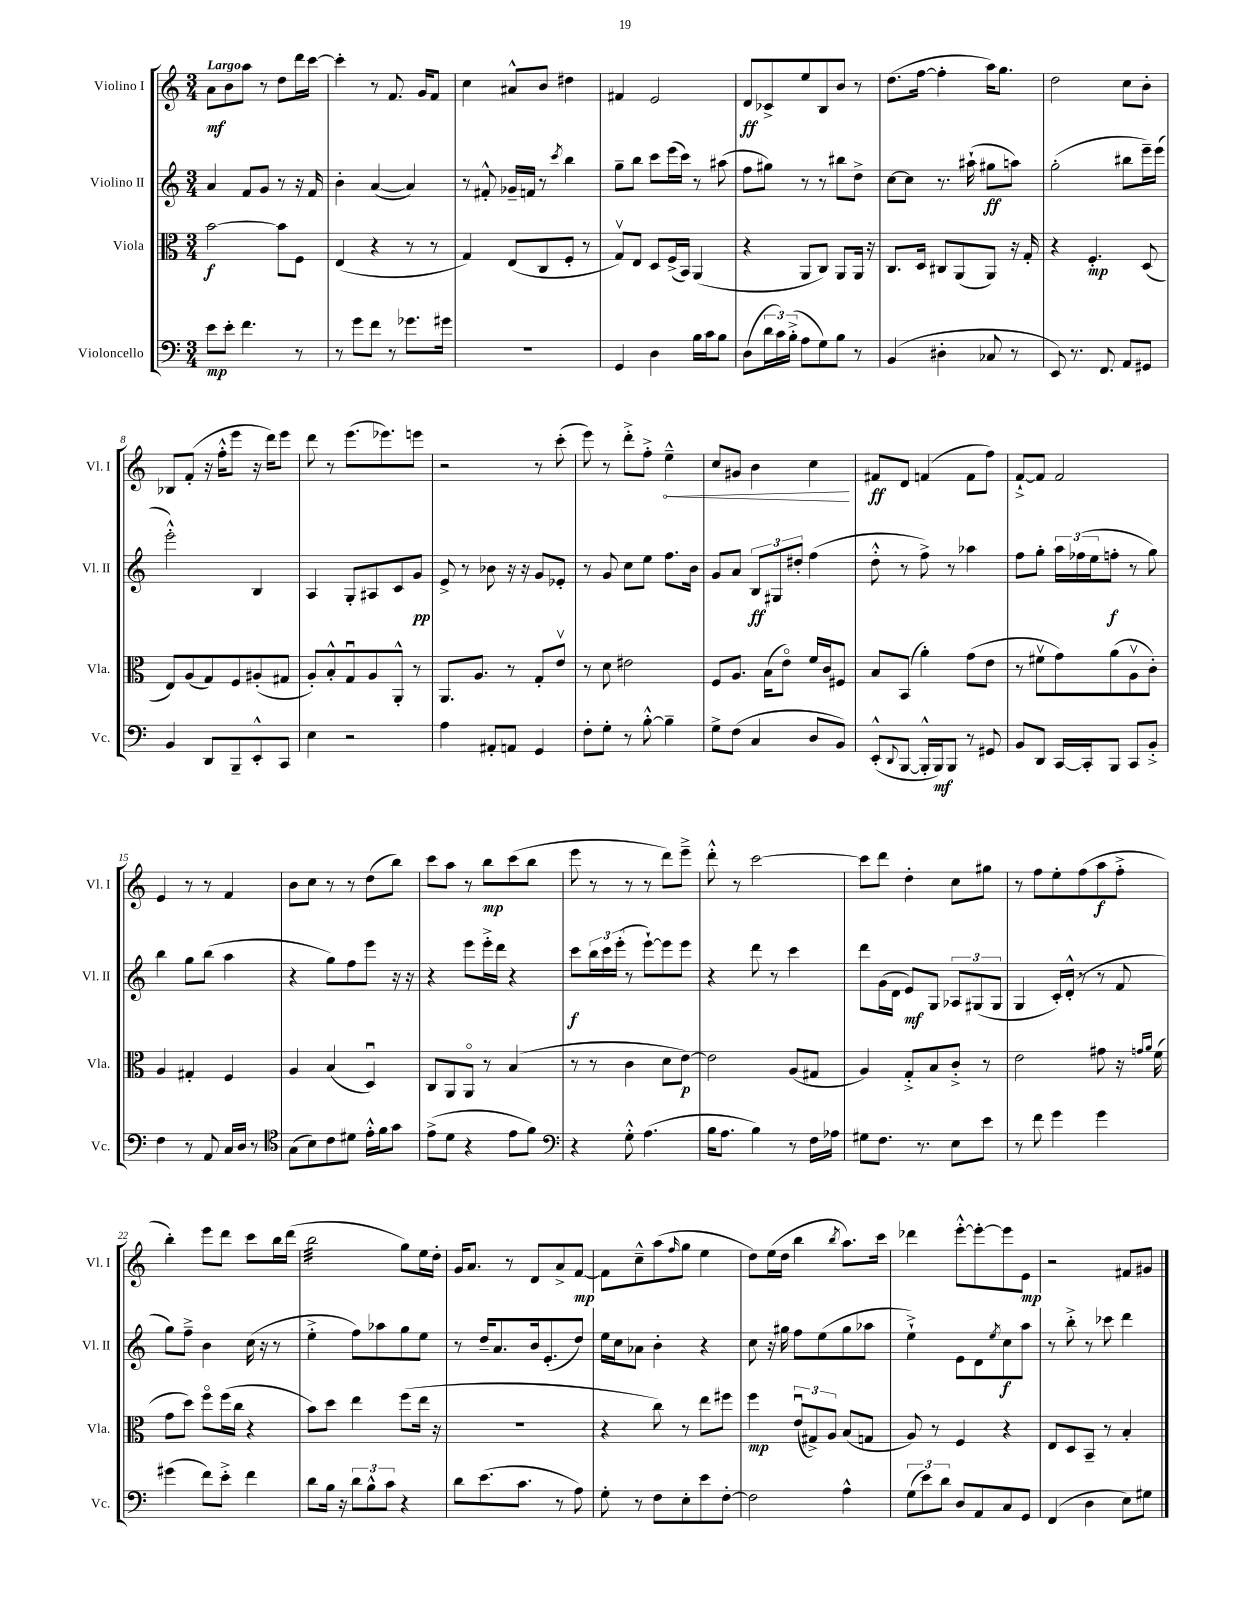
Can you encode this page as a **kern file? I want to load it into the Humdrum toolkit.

**kern	**dynam	**kern	**dynam	**kern	**dynam	**kern	**dynam
*part4	*part4	*part3	*part3	*part2	*part2	*part1	*part1
*staff4	*staff4	*staff3	*staff3	*staff2	*staff2	*staff1	*staff1
*I"Violoncello	*	*I"Viola	*	*I"Violino II	*	*I"Violino I	*
*I'Vc.	*	*I'Vla.	*	*I'Vl. II	*	*I'Vl. I	*
*clefF4	*	*clefC3	*	*clefG2	*	*clefG2	*
*k[]	*	*k[]	*	*k[]	*	*k[]	*
*M3/4	*	*M3/4	*	*M3/4	*	*M3/4	*
=1	=1	=1	=1	=1	=1	=1	=1
!	!	!	!	!	!	!LO:TX:a:B:t=Largo	!
8e\L	mp	[2b\	f	4a/	.	8a\L	mf
8e'\J	.	.	.	.	.	8b\	.
4.f\	.	.	.	8f/L	.	8aa\J	.
.	.	.	.	8g/J	.	8r	.
.	.	8b\L]	.	8r	.	8dd\L	.
8r	.	8F\J	.	16r	.	16ddd\L	.
.	.	.	.	16f/	.	[16ccc\JJ	.
=2	=2	=2	=2	=2	=2	=2	=2
8r	.	(4E/	.	4b'\	.	4ccc'\]	.
8g\L	.	.	.	.	.	.	.
8f\J	.	4r	.	([4a/	.	8r	.
8r	.	.	.	.	.	8.f/	.
8.g-X\L	.	8r	.	4a/])	.	.	.
.	.	.	.	.	.	16g/KL	.
.	.	8r	.	.	.	8f/J	.
16g#X\Jk	.	.	.	.	.	.	.
=3	=3	=3	=3	=3	=3	=3	=3
2.r	.	4G/)	.	8r	.	4cc\	.
.	.	.	.	8f#X'^^/	.	.	.
.	.	(8E/L	.	16g-X~/LL	.	8a#X^^/L	.
.	.	.	.	16fn/JJ	.	.	.
.	.	8C/	.	8r	.	8b/J	.
.	.	.	.	8qccc/	.	.	.
.	.	8F'/J	.	4bb\	.	4dd#X\	.
.	.	8r	.	.	.	.	.
=4	=4	=4	=4	=4	=4	=4	=4
4GG/	.	8Gv/L)	.	8gg~\L	.	4f#X/	.
.	.	8E/J	.	8bb\J	.	.	.
4D\	.	8D/L	.	8ccc\L	.	2e/	.
.	.	(16F^/L	.	(16eee\L	.	.	.
.	.	16BB/JJ)	.	16ccc\JJ)	.	.	.
16B\LL	.	(4AA/	.	8r	.	.	.
16c\J	.	.	.	.	.	.	.
8B\J	.	.	.	(8aa#X\	.	.	.
=5	=5	=5	=5	=5	=5	=5	=5
(8D\L	.	4r	.	8ff\L	.	8d/L	ff
24d\L	.	.	.	8gg#X\J)	.	8c-X^/	.
24c\)	.	.	.	.	.	.	.
(24B'^\JJ	.	.	.	.	.	.	.
8A\L	.	8AA/L	.	8r	.	8ee/	.
8G\)	.	8C/J)	.	8r	.	8B/	.
8B\J	.	8AA/L	.	8bb#X\L	.	8b/J	.
8r	.	16AA/Jk	.	8dd^\J	.	8r	.
.	.	16r	.	.	.	.	.
=6	=6	=6	=6	=6	=6	=6	=6
(4BB/	.	8.C/L	.	[8cc\L	.	(8.dd\L	.
.	.	.	.	8cc\J]	.	.	.
.	.	16D/Jk	.	.	.	[16ff\Jk	.
4D#X'\	.	8C#X/L	.	8.r	.	4ff'\]	.
.	.	(8AA/	.	.	.	.	.
.	.	.	.	(16aa#X`\	.	.	.
8C-X/	.	8AA/J)	.	8gg#X\L	ff	16aa\KL)	.
.	.	.	.	.	.	8.gg\J	.
8r	.	16r	.	8aan\J)	.	.	.
.	.	16G'/	.	.	.	.	.
=7	=7	=7	=7	=7	=7	=7	=7
8EE/)	.	4r	.	(2gg'\	.	2dd\	.
8.r	.	.	.	.	.	.	.
.	.	4.F'/	mp	.	.	.	.
8.FF/	.	.	.	.	.	.	.
8AA/L	.	.	.	8bb#X\L	.	8cc\L	.
8GG#X/J	.	(8D/	.	16eee~\L)	.	8b'\J	.
.	.	.	.	(16eee\JJ	.	.	.
!!LO:LB:g=z
=8	=8	=8	=8	=8	=8	=8	=8
4BB/	.	8E/L)	.	2eee'^^\)	.	8B-X/L	.
.	.	(8A/	.	.	.	(8f'/J	.
8DD/L	.	8G/)	.	.	.	16r	.
.	.	.	.	.	.	16ff'^^\KL	.
8BBB~/	.	8F/	.	.	.	8eee\J	.
8EE'^^/	.	(8A#X'/	.	4B/	.	16r	.
.	.	.	.	.	.	16ddd\KL)	.
8CC/J	.	8G#X/J	.	.	.	8eee\J	.
=9	=9	=9	=9	=9	=9	=9	=9
4E\	.	8A'/L)	.	4A/	.	8ddd\	.
.	.	8B'^^/	.	.	.	8r	.
2r	.	8Gu/	.	8G'/L	.	(8.eee\L	.
.	.	8A/	.	8A#X/	.	.	.
.	.	.	.	.	.	8.eee-X\)	.
.	.	8AA'^^/J	.	8c/	.	.	.
.	.	8r	.	8g/J	pp	8eeen\J	.
=10	=10	=10	=10	=10	=10	=10	=10
4A\	.	8.AA/L	.	8e^/	.	2r	.
.	.	.	.	8r	.	.	.
.	.	8.A/J	.	.	.	.	.
8AA#X'/L	.	.	.	8b-X\	.	.	.
8AAn/J	.	8r	.	16r	.	.	.
.	.	.	.	16r	.	.	.
4GG/	.	8G'/L	.	8g/L	.	8r	.
.	.	8ev/J	.	8e-X'/J	.	(8ccc'\	.
=11	=11	=11	=11	=11	=11	=11	=11
8F'\L	.	8r	.	8r	.	8eee\)	.
8G'\J	.	8d\	.	8g/	.	8r	.
8r	.	2e#X\	.	8cc\L	.	8ddd'^\L	.
[8B'^^\	.	.	.	8ee\J	.	8ff'^\J	.
!	!	!	!	!	!	!	!LO:HP:b
4B~\]	.	.	.	8.ff\L	.	4ee~^^\	<
.	.	.	.	16b\Jk	.	.	.
=12	=12	=12	=12	=12	=12	=12	=12
8G^\L	.	8F/L	.	8g/L	.	8cc/L	.
(8F\J	.	8.A/J	.	8a/J	.	8g#X/J	.
4C/	.	.	.	12B/L	ff	4b\	.
.	.	(16B\KL	.	.	.	.	.
.	.	.	.	12G#X/	.	.	.
.	.	8e\J)	.	.	.	.	.
.	.	.	.	12dd#X'/J	.	.	.
8D/L	.	16f/LL	.	(4ff\	.	4cc\	.
.	.	16c/J	.	.	.	.	.
8BB/J)	.	8F#X/J	.	.	.	.	.
.	.	.	.	.	.	.	[
=13	=13	=13	=13	=13	=13	=13	=13
(8EE'^^/L	.	8B/L	.	8dd'^^\	.	8f#X/L	ff
8qqDD/	.	.	.	.	.	.	.
[8BBB/J	.	(8BB/J	.	8r	.	8d/J	.
16BBB'^^/LL]	.	4a'\)	.	8ff^\)	.	(4fn/	.
16BBB/J)	mf	.	.	.	.	.	.
8BBB/J	.	.	.	8r	.	.	.
8r	.	(8g\L	.	4aa-X\	.	8f\L	.
8GG#X/	.	8e\J	.	.	.	8ff\J)	.
=14	=14	=14	=14	=14	=14	=14	=14
8BB/L	.	8r	.	8ff\L	.	[8f`^/L	.
8DD/J	.	8f#Xv\L	.	8gg'\J	.	8f/J]	.
[16CC/LL	.	8g\)	.	24aa\LL	.	2f/	.
.	.	.	.	(24ff-X\	.	.	.
16CC'/J]	.	.	.	.	.	.	.
.	.	.	.	24ee\J	.	.	.
8BBB/J	.	(8a\	.	8ffn'\J	f	.	.
8CC/L	.	8Av\	.	8r	.	.	.
8BB'^/J	.	8c'\J)	.	8gg\)	.	.	.
!!LO:LB:g=z
=15	=15	=15	=15	=15	=15	=15	=15
4F\	.	4A/	.	4bb\	.	4e/	.
8r	.	4G#X'/	.	8gg\L	.	8r	.
8AA/	.	.	.	(8bb\J	.	8r	.
16C/LL	.	4F/	.	4aa\	.	4f/	.
16D/JJ	.	.	.	.	.	.	.
8r	.	.	.	.	.	.	.
=16	=16	=16	=16	=16	=16	=16	=16
*clefC4	*	*	*	*	*	*	*
(8G\L	.	4A/	.	4r	.	8b\L	.
8B\)	.	.	.	.	.	8cc\J	.
8c\	.	(4B/	.	8gg\L)	.	8r	.
8d#X\J	.	.	.	8ff\	.	8r	.
16e'^^\LL	.	4Du/)	.	8eee\J	.	(8dd\L	.
16f\J	.	.	.	.	.	.	.
8g\J	.	.	.	16r	.	8bb\J)	.
.	.	.	.	16r	.	.	.
=17	=17	=17	=17	=17	=17	=17	=17
(8e^\L	.	8C/L	.	4r	.	8ccc\L	.
8d\J	.	8AA/	.	.	.	8aa\J	.
4r	.	8AA/J	.	8eee\L	.	8r	.
.	.	8r	.	16eee'^\L	.	8bb\L	mp
.	.	.	.	16ddd\JJ	.	.	.
8e\L	.	(4B/	.	4r	.	(8ccc\	.
8f\J)	.	.	.	.	.	8bb\J	.
=18	=18	=18	=18	=18	=18	=18	=18
*clefF4	*	*	*	*	*	*	*
4r	.	8r	.	8ccc\L	f	8eee\	.
.	.	8r	.	24bb\L	.	8r	.
.	.	.	.	24ccc\	.	.	.
.	.	.	.	(24eee'\JJ	.	.	.
8G'^^\	.	4c\	.	8r	.	8r	.
(4.A\	.	.	.	[8eee`\L)	.	8r	.
.	.	8d\L	.	8eee\]	.	8ddd\L)	.
.	.	[8e\J)	p	8eee\J	.	8eee~^\J	.
=19	=19	=19	=19	=19	=19	=19	=19
16B\KL	.	2e\]	.	4r	.	8ddd'^^\	.
8.A\J	.	.	.	.	.	.	.
.	.	.	.	.	.	8r	.
4B\)	.	.	.	8ddd\	.	[2ccc\	.
.	.	.	.	8r	.	.	.
8r	.	(8A/L	.	4ccc\	.	.	.
16F\LL	.	8G#X/J	.	.	.	.	.
16A-X\JJ	.	.	.	.	.	.	.
=20	=20	=20	=20	=20	=20	=20	=20
8G#X\L	.	4A/)	.	8ddd\L	.	8ccc\L]	.
8.F\J	.	.	.	(16g\L	.	8ddd\J	.
.	.	.	.	16d\JJ	.	.	.
.	.	8G'^/L	.	8e/L)	mf	4dd'\	.
8.r	.	.	.	.	.	.	.
.	.	8B/	.	8G/J	.	.	.
8E\L	.	8c'^/J	.	12A-X/L	.	8cc\L	.
.	.	.	.	(12G#X/	.	.	.
8e\J	.	8r	.	.	.	8gg#X\J	.
.	.	.	.	12G#/J	.	.	.
=21	=21	=21	=21	=21	=21	=21	=21
8r	.	2e\	.	4G/	.	8r	.
8f\	.	.	.	.	.	8ff\L	.
4g\	.	.	.	16c'/LL)	.	8ee'\	.
.	.	.	.	(16d'^^/JJ	.	.	.
.	.	.	.	8r	.	(8ff\	.
4g\	.	8g#X\	.	8r	.	8aa\	f
.	.	16r	.	8f/	.	8ff'^\J	.
.	.	16qqgn/LL	.	.	.	.	.
.	.	16qqa/JJ	.	.	.	.	.
.	.	(16f\	.	.	.	.	.
!!LO:LB:g=z
=22	=22	=22	=22	=22	=22	=22	=22
(4g#X\	.	8g\L	.	8gg\L)	.	4bb'\)	.
.	.	8dd\J)	.	8ff~^\J	.	.	.
8f\L)	.	8ff\L	.	4b\	.	8eee\L	.
8e'^\J	.	(16ff\L	.	.	.	8ddd\J	.
.	.	16cc\JJ	.	.	.	.	.
4f\	.	4r	.	(16cc\	.	8ccc\L	.
.	.	.	.	16r	.	.	.
.	.	.	.	8r	.	16bb\L	.
.	.	.	.	.	.	(16ddd\JJ	.
=23	=23	=23	=23	=23	=23	=23	=23
*	*	*	*	*	*	*tremolo	*
8d\L	.	8b\L)	.	4ee'^\	.	32bb\LLL	.
.	.	.	.	.	.	32bb\	.
.	.	.	.	.	.	32bb\	.
.	.	.	.	.	.	32bb\	.
16B\Jk	.	8dd\J	.	.	.	32bb\	.
.	.	.	.	.	.	32bb\	.
16r	.	.	.	.	.	32bb\	.
.	.	.	.	.	.	32bb\	.
12d\L	.	4ee\	.	8ff\L)	.	32bb\	.
.	.	.	.	.	.	32bb\	.
.	.	.	.	.	.	32bb\	.
12B^^\	.	.	.	.	.	.	.
.	.	.	.	.	.	32bb\	.
.	.	.	.	8aa-X\	.	32bb\	.
.	.	.	.	.	.	32bb\	.
12c\J	.	.	.	.	.	.	.
.	.	.	.	.	.	32bb\	.
.	.	.	.	.	.	32bb\JJJ	.
*	*	*	*	*	*	*Xtremolo	*
4r	.	(8ff\L	.	8gg\	.	8gg\L)	.
.	.	16ee\Jk	.	8ee\J	.	16ee\L	.
.	.	16r	.	.	.	16dd'\JJ	.
=24	=24	=24	=24	=24	=24	=24	=24
8d\L	.	2.r	.	8r	.	16g/KL	.
.	.	.	.	.	.	8.a/J	.
(8.e\	.	.	.	16dd~/KL	.	.	.
.	.	.	.	8.a/	.	.	.
.	.	.	.	.	.	8r	.
8.c\J	.	.	.	.	.	.	.
.	.	.	.	16b/k	.	8d/L	.
.	.	.	.	(8.e'/	.	.	.
8r	.	.	.	.	.	8a^/	.
8A\)	.	.	.	8dd/J)	.	[8f/J	mp
=25	=25	=25	=25	=25	=25	=25	=25
8G'\	.	4r	.	16ee\LL	.	8f\L]	.
.	.	.	.	16cc\J	.	.	.
8r	.	.	.	8a-X\J	.	8cc~^^\	.
8F\L	.	8cc\)	.	4b'\	.	(8aa\	.
.	.	.	.	.	.	16qqff/	.
8E'\	.	8r	.	.	.	8gg\J	.
8e\	.	8ee\L	.	4r	.	4ee\	.
[8F'\J	.	8ff#X\J	.	.	.	.	.
=26	=26	=26	=26	=26	=26	=26	=26
2F\]	.	4ff\	mp	8cc\	.	8dd\L)	.
.	.	.	.	16r	.	(16ee\L	.
.	.	.	.	16gg#X\	.	16dd\JJ	.
.	.	(12eu/L	.	8ff\L	.	4bb\	.
.	.	12G#X^/)	.	.	.	.	.
.	.	.	.	(8ee\	.	.	.
.	.	12A/J	.	.	.	.	.
.	.	.	.	.	.	8qbb/	.
4A^^\	.	(8B/L	.	8gg#\	.	8.aa\L)	.
.	.	8Gn/J	.	8aa-X\J	.	.	.
.	.	.	.	.	.	16ccc\Jk	.
=27	=27	=27	=27	=27	=27	=27	=27
(12G\L	.	8A/)	.	4ee`^\)	.	4ddd-X\	.
12e\)	.	.	.	.	.	.	.
.	.	8r	.	.	.	.	.
12d\J	.	.	.	.	.	.	.
8D/L	.	4F/	.	8e\L	.	[8eee'^^\L	.
8AA/	.	.	.	8d\	.	8eee'\_	.
.	.	.	.	8qee/	.	.	.
8C/	.	4r	.	8cc\	f	8eee\]	.
8GG/J	.	.	.	8aa\J	.	8e\J	mp
=28	=28	=28	=28	=28	=28	=28	=28
(4FF/	.	8E/L	.	8r	.	2r	.
.	.	8D/	.	8bb'^\	.	.	.
4D\	.	8BB~/J	.	8r	.	.	.
.	.	8r	.	8ccc-X\	.	.	.
8E\L)	.	4B'/	.	4ddd\	.	8f#X/L	.
8G#X\J	.	.	.	.	.	8g#X/J	.
==	==	==	==	==	==	==	==
*-	*-	*-	*-	*-	*-	*-	*-
